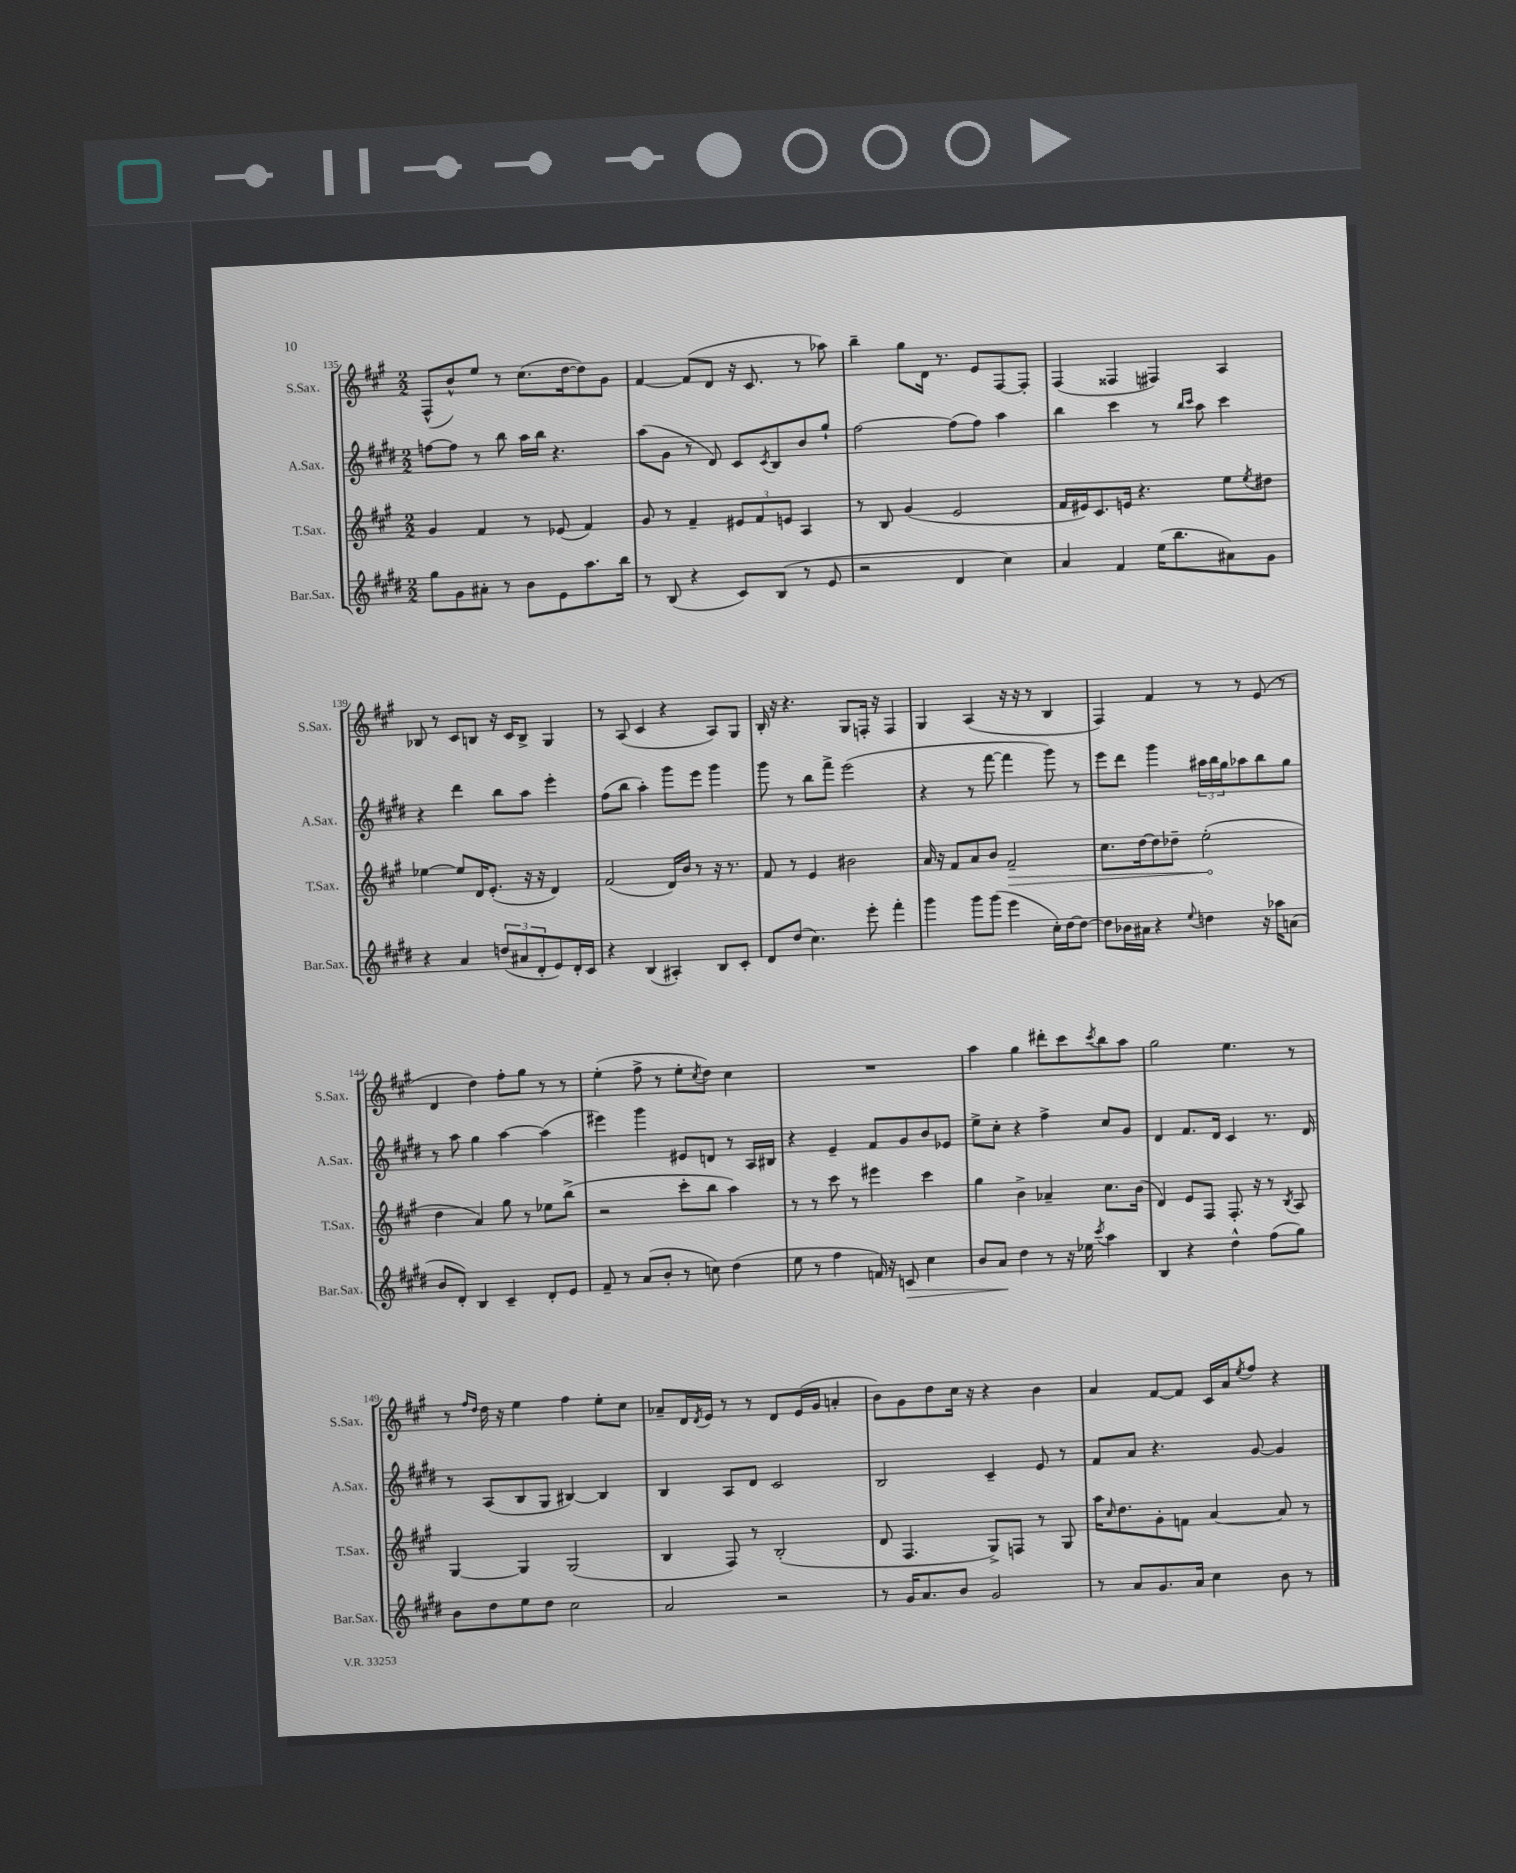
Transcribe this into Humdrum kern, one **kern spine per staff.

**kern	**dynam	**kern	**dynam	**kern	**kern
*part4	*part4	*part3	*part3	*part2	*part1
*staff4	*staff4	*staff3	*staff3	*staff2	*staff1
*I"Bar.Sax.	*	*I"T.Sax.	*	*I"A.Sax.	*I"S.Sax.
*I'Bar.Sax.	*	*I'T.Sax.	*	*I'A.Sax.	*I'S.Sax.
*clefG2	*	*clefG2	*	*clefG2	*clefG2
*k[f#c#g#d#]	*	*k[f#c#g#]	*	*k[f#c#g#d#]	*k[f#c#g#]
*M2/2	*	*M2/2	*	*M2/2	*M2/2
=135	=135	=135	=135	=135	=135
8gg#\L	.	4g#/	.	[8ffn\L	(8F#^^/L
8g#\	.	.	.	8ff\J]	8b^^/)
8a#X'\J	.	4f#/	.	8r	8ee/J
8r	.	.	.	8bb\	8r
8b\L	.	8r	.	16aa\LL	(8.cc#\L
.	.	.	.	16bb\JJ	.
8e\	.	(8e-X/	.	4.r	.
.	.	.	.	.	[16dd\k
8.aa\	.	4f#/)	.	.	8dd\])
.	.	.	.	.	8g#\J
16bb\Jk	.	.	.	.	.
=136	=136	=136	=136	=136	=136
8r	.	8g#/	.	(8aa\L	[4f#/
(8B/	.	8r	.	8g#\J	.
4r	.	4f#~/	.	8r	(8f#/L]
.	.	.	.	8d#/)	8d/J
8c#/L)	.	12e#X/L	.	8c#/L	16r
.	.	.	.	.	8.c#/
.	.	12f#/	.	.	.
.	.	.	.	8qc#/	.
(8B/J	.	.	.	8B/	.
.	.	12en/J	.	.	.
8r	.	4A/	.	8b/	8r
8e/	.	.	.	8gg#`/J	8aa-X\)
=137	=137	=137	=137	=137	=137
2r	.	8r	.	[2ff#\	4bb~\
.	.	8B/	.	.	.
.	.	(4g#/	.	.	8gg#\L
.	.	.	.	.	16d\Jk
.	.	.	.	.	8.r
4d#/	.	2e/	.	(8ff#\L]	.
.	.	.	.	8ff#\J)	8e/L
4cc#\)	.	.	.	4aa\	[8F#/
.	.	.	.	.	8F#'/J]
=138	=138	=138	=138	=138	=138
4a/	.	16f#/LL	.	4bb\	(4F#/
.	.	16e#X/J)	.	.	.
.	.	8.c#/	.	.	.
4f#/	.	.	.	4ccc#\	4F##X/
.	.	16en/Jk	.	.	.
.	.	4.r	.	.	.
(16ee\KL	.	.	.	8r	4F#X/)
8.bb\	.	.	.	.	.
.	.	.	.	16qqbb/LL	.
.	.	.	.	16qqccc#/JJ	.
.	.	.	.	8aa\	.
8a#X\)	.	8ee\L	.	4ccc#\	4A/
.	.	8qee/	.	.	.
8g#\J	.	8dd#X\J	.	.	.
!!LO:LB:g=z
=139	=139	=139	=139	=139	=139
4r	.	[4ee-X\	.	4r	8B-X/
.	.	.	.	.	8r
4a/	.	8ee-/L]	.	4ddd#\	8c#/L
.	.	16d/K	.	.	8Bn/J
.	.	(8.e'/J	.	.	.
(12ddn/L	.	.	.	8bb\L	16r
.	.	.	.	.	16c#/KL
12a#X/	.	.	.	.	.
.	.	16r	.	8aa\J	8B^/J
12d#'/	.	.	.	.	.
.	.	16r	.	.	.
8e/)	.	4d/)	.	4eee'\	4G#/
16d#'/L	.	.	.	.	.
16c#/JJ	.	.	.	.	.
=140	=140	=140	=140	=140	=140
4r	.	(2f#/	.	(8ff#\L	8r
.	.	.	.	8bb\J	(8A/
(4B/	.	.	.	4aa'\)	4c#/
4A#X'/)	.	16d/LL)	.	8ggg#\L	4r
.	.	16b/JJ	.	.	.
.	.	8r	.	8eee\J	.
8B/L	.	16r	.	4ggg#\	8A/L)
.	.	8.r	.	.	.
8c#'/J	.	.	.	.	8G#/J
=141	=141	=141	=141	=141	=141
8d#/L	.	8f#/	.	8ggg#\	16B'/
.	.	.	.	.	16r
(8dd#/J	.	8r	.	8r	4.r
4.cc#\)	.	4e/	.	8bb\L	.
.	.	.	.	8fff#^\J	.
.	.	2b#X\	.	(2eee\	8G#/L
8eee'\	.	.	.	.	16Fn'/Jk
.	.	.	.	.	16r
4fff#'\	.	.	.	.	4F/
=142	=142	=142	=142	=142	=142
4ggg#\	.	16a/	.	4r	4G#/
.	.	16r	.	.	.
.	.	8f#/L	.	.	.
8ggg#\L	.	8a/	.	8r	(4A/
(8ggg#\J	.	8b/J	.	[8fff#\	.
!	!	!	!LO:HP:b	!	!
4eee\	.	2f#~/	>	4fff#\]	16r
.	.	.	.	.	16r
.	.	.	.	.	8r
16cc#'\LL)	.	.	.	8ggg#\)	4B/
[16dd#\J	.	.	.	.	.
8dd#\J_	.	.	.	8r	.
=143	=143	=143	=143	=143	=143
8dd#\L]	.	8.cc#\L	.	8eee\L	4F#/)
16b-X\L	.	.	.	8ddd#\J	.
16a#X\JJ	.	[16dd\k	.	.	.
4r	.	8dd\]	.	4ggg#\	4f#/
.	.	8dd-X~\J	.	.	.
8qqee/	.	.	.	.	.
4ddn\	.	(2ee'\	.	24aa#X\LL	8r
.	.	.	.	24bb\	.
.	.	.	.	24gg#\J	.
.	.	.	.	8aa-X\	8r
16r	.	.	.	8bb\	(8e/
16aa-X\KL	.	.	.	.	.
(8an\J	.	.	.	8gg#\J	8r
.	.	.	]	.	.
!!LO:LB:g=z
=144	=144	=144	=144	=144	=144
8b/L	.	4dd\	.	8r	4d/
8d#'/J)	.	.	.	8aa\	.
4B/	.	4a/)	.	4gg#\	4dd\)
4c#~/	.	8gg#\	.	[4aa\	8ff#'\L
.	.	8r	.	.	8gg#\J
8d#'/L	.	8ee-X\L	.	(4aa\]	8r
8e/J	.	(8bb^\J	.	.	8r
=145	=145	=145	=145	=145	=145
8f#~/	.	2r	.	4eee#X\)	(4ee'\
8r	.	.	.	.	.
(8a/L	.	.	.	4ggg#\	8ff#^\
8b'/J	.	.	.	.	8r
8r	.	8ccc#'\L	.	8e#X/L	8ee'\L
.	.	.	.	.	8qcc#/
8ccn\)	.	8bb\J	.	8dn/J	8dd\J)
(4dd#\	.	4aa\)	.	8r	4cc#\
.	.	.	.	16A/LL	.
.	.	.	.	16B#X/JJ	.
=146	=146	=146	=146	=146	=146
8ee\	.	8r	.	4r	1r
8r	.	8r	.	.	.
4ff#\	.	8ccc#\	.	4e~/	.
.	.	8r	.	.	.
16fn/)	.	4eee#X\	.	8f#/L	.
16r	.	.	.	.	.
!	!LO:HP:b	!	!	!	!
8cn/	>	.	.	8g#/	.
4cc#\	.	4ccc#\	.	8b/	.
.	.	.	.	8e-X/J	.
=147	=147	=147	=147	=147	=147
8b/L	.	4gg#\	.	8ee^\L	4aa\
8a/J	.	.	.	8cc#'\J	.
4dd#\	]	4b^\	.	4r	4gg#\
8r	.	4a-X~/	.	4ff#^\	8ddd#X'\L
16r	.	.	.	.	8ccc#\
16ee-X\	.	.	.	.	.
8qccc#/	.	.	.	.	8qccc#/
4aa\	.	8.cc#\L	.	8cc#/L	8bb\
.	.	.	.	8g#/J	8aa\J
.	.	(16b\Jk	.	.	.
=148	=148	=148	=148	=148	=148
4B/	.	4d/)	.	4d#/	2gg#\
4r	.	8e/L	.	8.f#/L	.
.	.	8F#/J	.	.	.
.	.	.	.	16d#/Jk	.
4dd#^^\	.	8.F#'/	.	4c#/	4.ee\
.	.	16r	.	.	.
(8ff#\L	.	8r	.	8.r	.
.	.	8qB/	.	.	.
8gg#\J)	.	8A/	.	.	8r
.	.	.	.	16d#/	.
!!LO:LB:g=z
=149	=149	=149	=149	=149	=149
8b\L	.	[4G#/	.	8r	8r
.	.	.	.	.	16qqff#/LL
.	.	.	.	.	16qqdd/JJ
8dd#\	.	.	.	(8A/L	16dd\
.	.	.	.	.	16r
8ee\	.	4G#/]	.	8B/	4ee\
8dd#\J	.	.	.	8G#/J	.
2cc#\	.	(2G#/	.	[4B#X/)	4ff#\
.	.	.	.	4B#/]	8ee'\L
.	.	.	.	.	8cc#\J
=150	=150	=150	=150	=150	=150
2a/	.	4B/	.	4B/	8a-X~/L
.	.	.	.	.	16d/L
.	.	.	.	.	8qd/
.	.	.	.	.	16e/JJ
.	.	8F#/)	.	8A/L	8r
.	.	8r	.	8d#/J	8r
2r	.	(2B'/	.	2c#/	8d/L
.	.	.	.	.	(16e/L
.	.	.	.	.	16g#/JJ
.	.	.	.	.	4an'/
=151	=151	=151	=151	=151	=151
8r	.	8d/	.	2B/	8b\L)
16g#/KL	.	4.F#/	.	.	8g#\
8.a/	.	.	.	.	.
.	.	.	.	.	8dd\
8b/J	.	.	.	.	16cc#\Jk
.	.	.	.	.	16r
2g#/	.	8G#^/L)	.	4c#~/	4r
.	.	8Fn/J	.	.	.
.	.	8r	.	8e/	4b\
.	.	8G#/	.	8r	.
=152	=152	=152	=152	=152	=152
8r	.	16aa\KL	.	8f#/L	4a/
.	.	16qqcc#/	.	.	.
.	.	8.dd\	.	.	.
8a/L	.	.	.	8a/J	.
8.g#/	.	8g#'\	.	4.r	[8f#/L
.	.	8fn\J	.	.	8f#/J]
16a/Jk	.	.	.	.	.
4cc#\	.	[4a/	.	.	16c#/LL
.	.	.	.	.	16a/J
.	.	.	.	.	8qee/
.	.	.	.	[8g#/	8ff#/J
8b\	.	8a/]	.	4g#/]	4r
8r	.	8r	.	.	.
==	==	==	==	==	==
*-	*-	*-	*-	*-	*-
